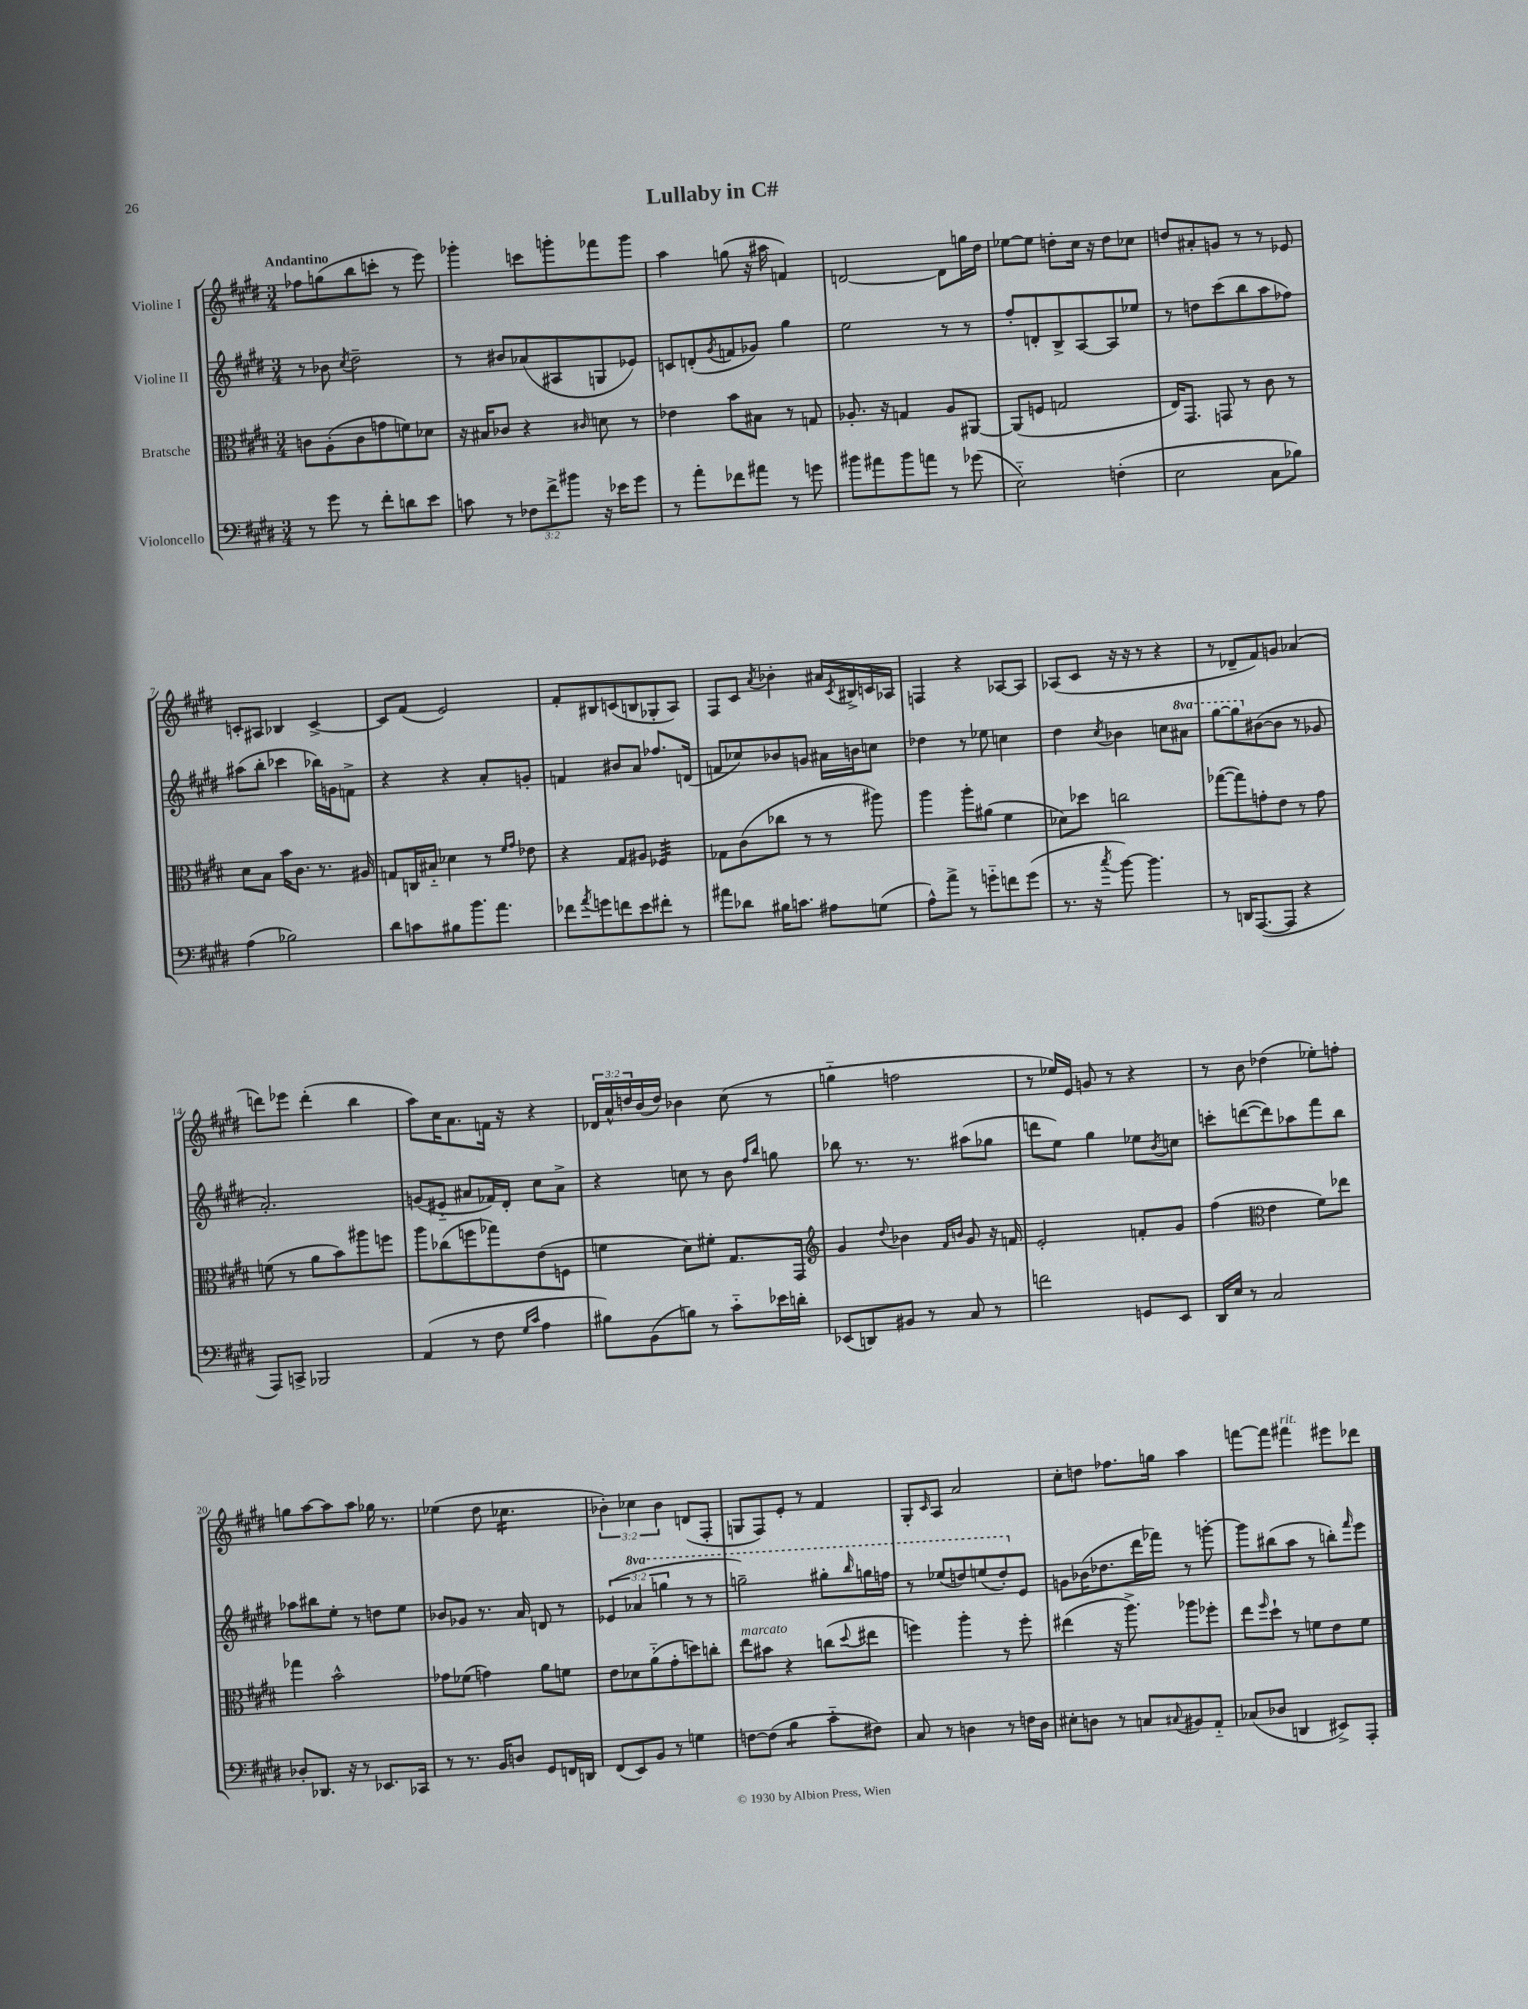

**kern	**kern	**kern	**kern
*staff4	*staff3	*staff2	*staff1
*clefF4	*clefC3	*clefG2	*clefG2
*k[f#c#g#d#]	*k[f#c#g#d#]	*k[f#c#g#d#]	*k[f#c#g#d#]
*M3/4	*M3/4	*M3/4	*M3/4
8r	8c	8r	8ff-
8g#	(8A'	8b-	(8gg
.	.	8qcc#	.
8r	8c	2dd#~	8bb
8f#'	8g	.	8ccc'
8d	8f)	.	8r
8e	8d-	.	8eee)
=	=	=	=
8c	16r	8r	4ggg-'
.	16B#	.	.
8r	8c-	8b#	.
12F-	4r	(8a-	8ccc
12f#^	.	.	.
.	.	8A#	8ggg'
12b#	.	.	.
.	16qqc#	.	.
16r	8d	8G	8fff-
16e-	.	.	.
8g#	8r	8e-)	8ggg
=	=	=	=
8r	4e-	8c	4aa
8a'	.	(8d'	.
.	.	8qg#	.
8f-	8b	8f	(8gg
8a#	8B#	8g-)	16r
.	.	.	16aa#
8r	8r	4gg#	4f)
8g	8G	.	.
=	=	=	=
8b#	8.A-'	2ee	[2d
8a#	.	.	.
.	16r	.	.
8b#	4G	.	.
8a	.	.	.
8r	8A-	8r	8d]
(8g-	[8AA#	8r	16gg
.	.	.	16dd#
=	=	=	=
2E'~)	(8AA#]	8ff#'	[8ee-
.	8F	8d'	8ee-]
.	2G	8B^	8dd'
.	.	[8A	16cc#
.	.	.	16r
(4F'	.	8A]	8dd
.	.	8ee-	8cc-
=	=	=	=
2E	16E)	8r	8dd
.	8.GG#	.	.
.	.	8dd	8a#'
.	8GG	(8ccc#	8g
.	8r	8bb	8r
8C#	8c#	8aa	8r
8B-)	8r	8ff-)	8e-
=	=	=	=
(4A	8d#	(8aa#	8c'
.	8B	8bb'	8A#
2B-)	16b	4ccc-	4B-
.	8.c#	.	.
.	8.r	16bb-)	[4c^
.	.	16g	.
.	.	8f^	.
.	16A#	.	.
=	=	=	=
8d#	8G	4r	8c]
8c	16C	.	(8f#
.	16B#'~	.	.
8B#	4d-	4r	2e)
8.b	.	.	.
.	8r	8a'	.
8.a	.	.	.
.	16qqf#	.	.
.	16qqg#	.	.
.	8e-	8g'	.
=	=	=	=
8f-	4r	4f	8f#'
8qa	.	.	.
8g	.	.	8B#
8f	8G#	8b#	(8c
8e	8A#	8a	8B
8f#'	4F-	8.ff-	8G-'
8r	.	.	8A)
.	.	(16d	.
=	=	=	=
8a#	8G-	8f	8F#
8d-	(8c#	8cc-)	8c#
.	.	.	8qa
16B#	8cc-	8b-	4b-'
8.c	.	.	.
.	8r	8g	.
8A#	8r	16a#	16a#
.	.	.	8qc#
.	.	16b	16B#^
(8G	8aa#)	8cc	16c
.	.	.	16A-
=	=	=	=
8A^^)	4aa	4dd-	4F
8a^	.	.	.
8r	8aa'	8r	4r
8g'~	(8a#	8ee-	.
8f	4f#	4cc	[8A-
(8g	.	.	8A-]
=	=	=	=
8.r	8d-)	4dd#	(8A-
.	8dd-	.	8c#
16r	.	.	.
8qcc#	.	8qcc#	.
[8b)	2cc	4b-	16r
.	.	.	16r
4.b]	.	.	8r
.	.	8cc	4r
.	.	8aa#	.
=	=	=	=
8r	([8gg-	[8ggg#	8r
16DD	8gg-])	8ggg#]	8d-~
([8.AAA	.	.	.
.	8g'	([8b#	8f#)
8AAA]	8e	8b#]	8g
4r	8r	8r	(4a-
.	8g	8g-	.
=	=	=	=
8AAA)	(8f	2.a')	8ddd)
8CC^	8r	.	8eee-
2BBB-	8a	.	(4ddd'
.	8b)	.	.
.	8aa#	.	4bb
.	8ff	.	.
=	=	=	=
(4AA	8aa	(8g	8aa)
.	(8cc-	8e#'~	16cc#
.	.	.	8.a
8r	8ff	8a#	.
8F#	8gg-)	16f-)	16f
.	.	16d#'	16r
16qqG#	.	.	.
16qqc#	.	.	.
4A	(8e	8cc#	4r
.	8F	8a#^	.
=	=	=	=
8B#)	4f	4r	24d-
.	.	.	24a^^
.	.	.	24dd
(8BB	.	.	(16b
.	.	.	16dd)
8B)	8d#)	8cc	4b-
8r	8f#'	8r	.
8c#'~	8.G#	8b	(8cc#
.	.	16qqff#	.
.	.	16qqbb	.
16e-	.	8gg	8r
16d'	16GG#	.	.
=	=	=	=
*	*clefG2	*	*
(8EE-	4g#	8bb-	4gg'~
8DD)	.	8.r	.
.	8qqdd#	.	.
8BB#	4b-	.	2ff
.	.	8.r	.
8r	.	.	.
.	16qqf#	.	.
.	16qqb	.	.
8C#	8g#	(8aa#	.
8r	16r	8gg-	.
.	16f	.	.
=	=	=	=
2f	2e'	8ddd	8r
.	.	8ee)	16ee-)
.	.	.	16e
.	.	4gg#	8g
.	.	.	8r
8GG	8f'	8ee-	4r
.	.	8qb	.
8EE	8g#	8cc	.
=	=	=	=
16DD#	(4ff#	8ccc'	8r
16E	.	.	.
8r	.	([8ddd	8b
*	*clefC3	*	*
2C#	4e	8ddd])	(4dd-
.	.	8aa-	.
.	8f#)	8fff#	8ee-')
.	8ee-	8bb	8ff'
=	=	=	=
8D-'	4gg-	8aa-	8gg
8.DD-	.	8bb#	[8aa
.	2b^^	8ee'	8aa]
16r	.	.	.
8r	.	8r	8aa
8.EE-	.	8dd	16gg-
.	.	.	8.r
.	.	8ee	.
16CC-	.	.	.
=	=	=	=
8r	8g-	8b-	(4ee-
8.r	(8f-	8g-	.
.	4g)	8.r	8dd#
16BB	.	.	.
8D	.	.	4.cc-
.	.	16a	.
8GG#	8a	8d	.
16FF	8f	8r	.
16DD	.	.	.
=	=	=	=
(8FF#	8e	(6e-	6b-')
8EE)	8d-	.	.
.	.	6aa-	6cc-
8BB	(8a'~	.	.
.	.	6ggg	6b-
8r	8g#'	.	.
4G	8dd)	8r	(8d
.	8cc'	8r	8F#'
=	=	=	=
[8F	8ee	2ggg~)	8G
(8F]	8b#	.	8F#)
4B	4r	.	8e'
.	.	.	8r
8c#'~	(8cc	8ggg#'	4f#
.	8qqdd#	16qqbbb	.
8F#)	8ee#	16ggg	.
.	.	16fff	.
=	=	=	=
8C#	4ff)	8r	8G#'
.	.	.	16qqc#
8r	.	(8eee-	8A
4D	4aa'	8ddd)	2a
.	.	(8eee	.
8r	8r	8ddd')	.
16F	8ff'	8e	.
16D	.	.	.
=	=	=	=
8E#'	(4ee#	8g	8cc#'
8D	.	(16b-	8dd
.	.	8.dd-	.
8r	16r	.	8.ff-
.	8.aa^)	.	.
8C	.	16ddd#	.
.	.	16fff-)	16gg
8qqC#	.	.	.
8BB#	8aa-	8r	4aa
8AA'~	8ff-'	[8ggg'	.
=	=	=	=
(8C-	8ee	8ggg]	[8fff
.	16qqff#	.	.
8D-	8dd#`	(8bb#	8fff]
4DD	8r	8aa	4fff#
.	8f	8r	.
8EE#^)	8e	8bb')	8eee#
.	.	16qqfff#	.
8AAA'	8f	8eee	8ddd-
==	==	==	==
*-	*-	*-	*-
